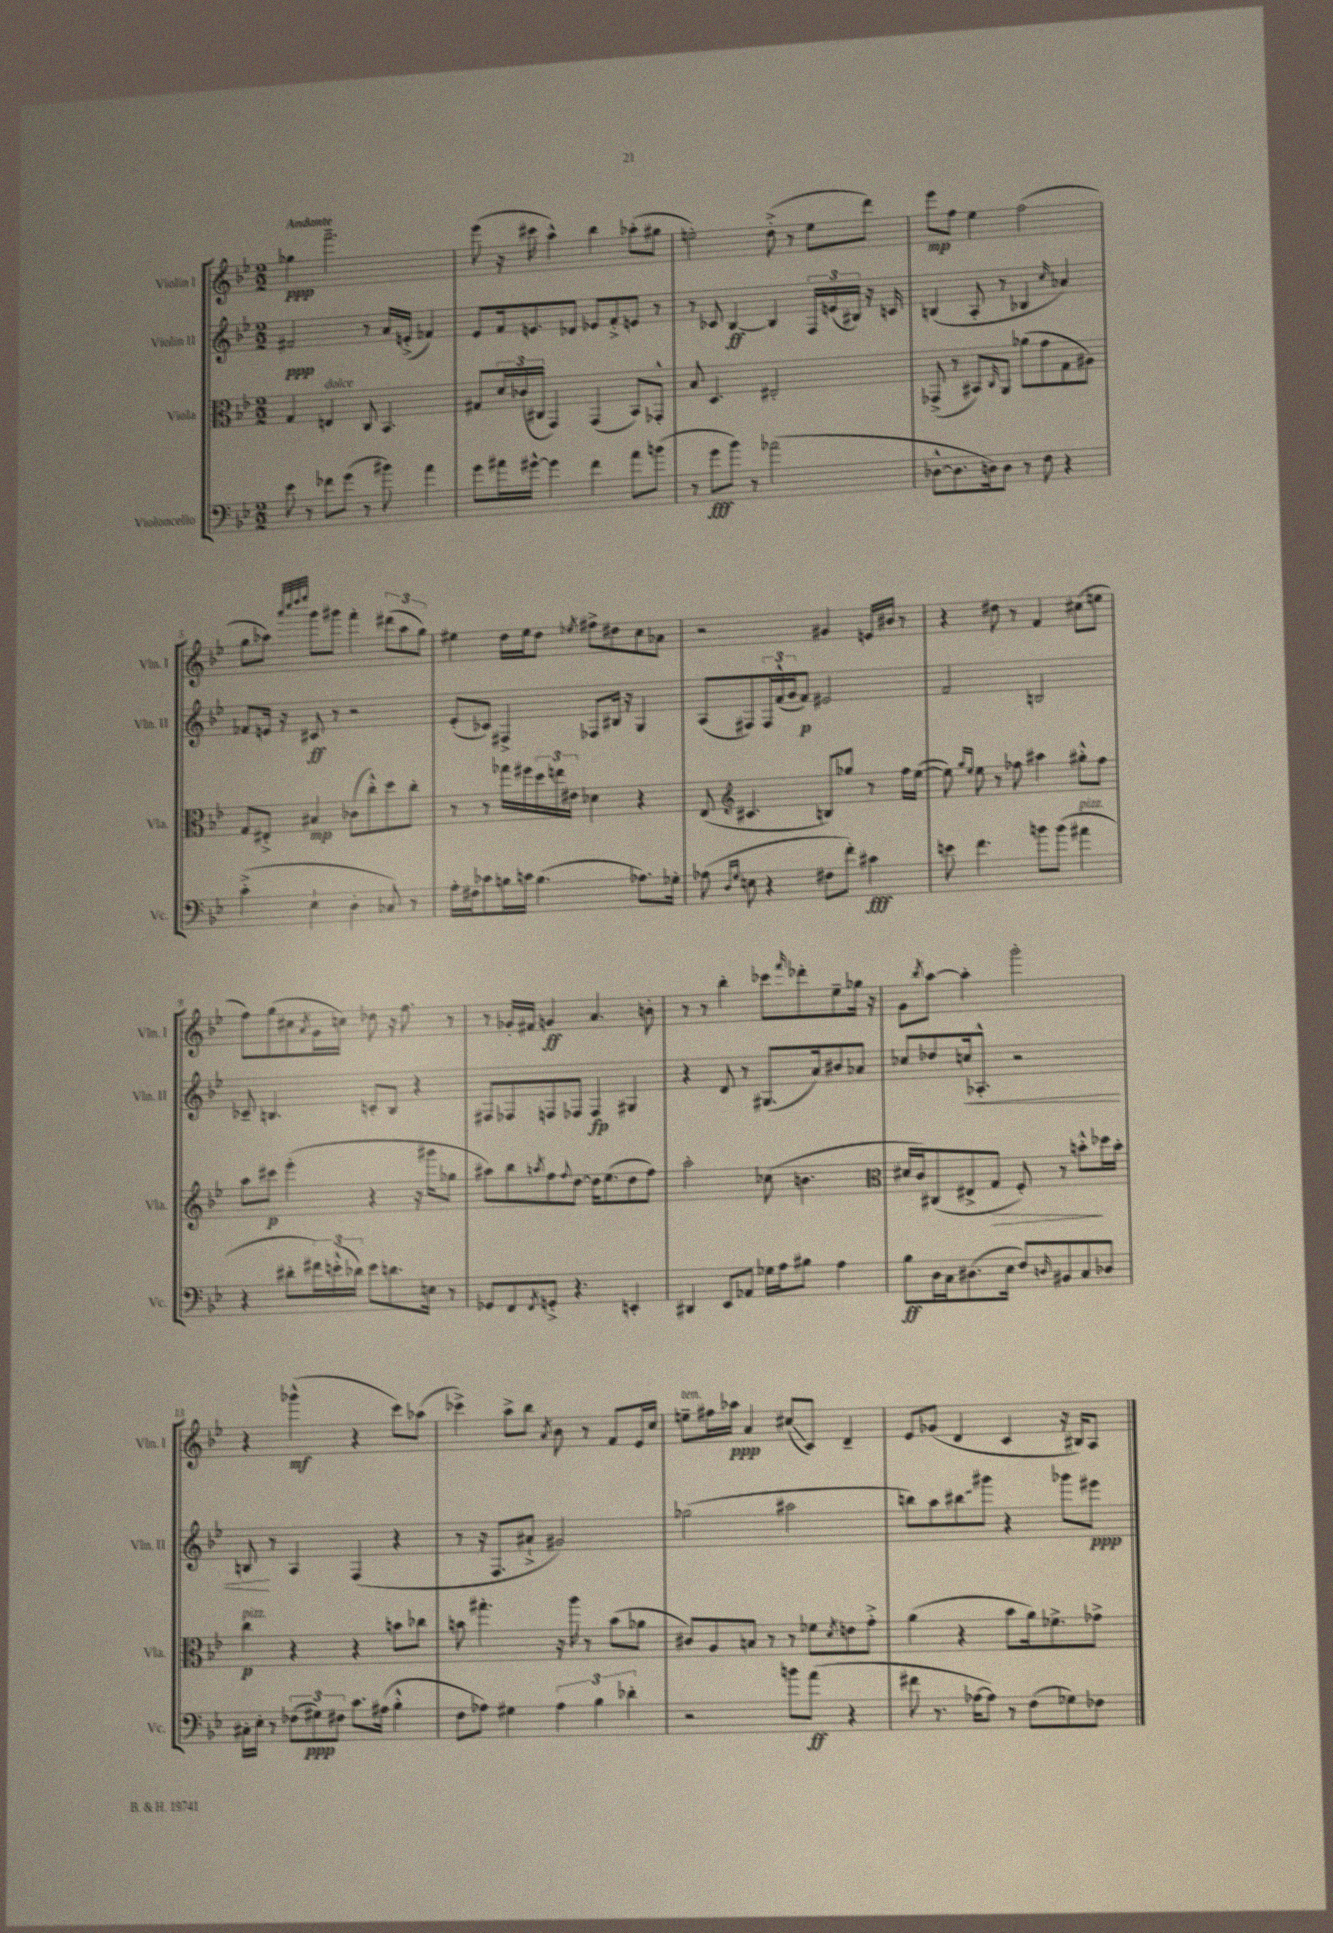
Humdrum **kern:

**kern	**kern	**kern	**kern
*staff4	*staff3	*staff2	*staff1
*clefF4	*clefC3	*clefG2	*clefG2
*k[b-e-]	*k[b-e-]	*k[b-e-]	*k[b-e-]
*M2/2	*M2/2	*M2/2	*M2/2
8e-	4G	2f#	4gg-
8r	.	.	.
8f-	4E	.	2.fff~
(8g	.	.	.
8r	8C	8r	.
8b#)	4.BB-	16a	.
.	.	(16e'^	.
4a	.	4f-)	.
=	=	=	=
8g	8G#	8e-	(8eee-
16a#	24d	16f	16r
.	(24c-	.	.
[16g#^^	.	8.e	16ccc#
.	24C#	.	.
4g#]	4GG)	.	4aa^^)
.	.	8d-	.
4f	(4GG	8e-	4bb-
.	.	8f'^	.
8a#	8BB-)	8e	(8aa-'
(8b	8GG-'^^	8r	8gg#
=	=	=	=
8r	8B-	8r	2ee')
8g	4.D	8c-	.
8b-)	.	[4B-	.
8r	.	.	.
(2a-	2E#'	4B-]	(8dd'^
.	.	.	8r
.	.	24F	8ee
.	.	(24e	.
.	.	24B#)	.
.	.	16r	8ddd)
.	.	16c	.
=	=	=	=
[8D-^^	(8GG-^	(4B	8eee-
8.D-]	8r	.	8ff
.	8BB#)	8A'	4ee-
16D)	.	.	.
.	16qqC	.	.
8D	8AA	8r	.
8r	(8a-	4B-	(2ff
8F	8g	.	.
.	.	16qqcc	.
4r	8G	4a-)	.
.	8A#)	.	.
=	=	=	=
(4c'^	8G	8f-	8gg
.	8E#'^	16e	8aa-)
.	.	16r	.
.	.	.	32qqaaa
.	.	.	32qqcccc
.	.	.	32qqdddd
.	.	.	32qqeeee-
4E-`	4B#	8c#	8ggg
.	.	8r	8ggg#
4D'	(8c-	2r	4fff'
.	8cc'^^)	.	.
8C-)	8dd	.	(12ddd#
.	.	.	12aa-
8r	8cc'	.	.
.	.	.	12gg)
=	=	=	=
16A'	8r	(8e-'	4ee#
16F#	.	.	.
8c-	8r	8c-)	.
16B	16gg-	4F#^	16dd
16c	16ff#	.	16ee#
(4.B	24dd	.	8dd
.	24ee	.	.
.	24e#	.	.
.	.	.	8qee-
.	4d-	8F-	8ff#^
.	.	16B#	8dd#
.	.	16r	.
8.A-)	4r	4G	8cc
.	.	.	8a-
16G-'	.	.	.
=	=	=	=
(8A-	(8E-	(8A	2r
*	*clefG2	*	*
16qqD	.	.	.
16qqG	.	.	.
8E	4.c#	8F#)	.
4r	.	24F#	.
.	.	(24f^^	.
.	.	24g	.
.	.	8f)	.
8F#	8B)	2e#	4g#
8f')	8gg-	.	.
4c#	8r	.	16e
.	.	.	16b#
.	16ff	.	8r
.	([16ee-	.	.
=	=	=	=
8e	8ee-])	2f	4r
.	16qqgg	.	.
.	16qqee-	.	.
4.f	8ee-	.	.
.	8r	.	8dd#
.	8ff-	.	8r
8b	4aa#	2B	4f
(8b	.	.	.
4a#	8gg#'^^	.	(8cc#
.	8ff-	.	8ee
=	=	=	=
4r	8aa	8c-~	8ff)
.	8ccc#	4.B	(8gg
8d#'	(4eee-'	.	8cc#
.	.	.	8qa
24f#)	.	.	16g
(24e'^^	.	.	.
.	.	.	16cc)
24d-)	.	.	.
8e	4r	8c'	8dd-
8.d	.	8B	16r
.	.	.	8.ff
.	16r	4r	.
16E	16ggg#	.	.
8r	8gg-	.	8r
=	=	=	=
8GG-	8aa#)	8F#	8r
8FF	8bb-	8F-	16g-'
.	.	.	16f#
8qFF	8qaa	.	.
8GG'^	8ff	8F	4g
.	8qqff	.	.
4.r	[8dd	8F-	.
.	16dd]	4F-	4.a
.	(8.ee-	.	.
4EE'	8dd	4G#	.
.	8ff)	.	8b'
=	=	=	=
4DD#	2aa'	4r	8r
.	.	.	8r
8EE-	.	8d	4bb-'
8AA-	.	8r	.
16G-	(8cc-	(8.G#	8ccc-
16A	.	.	.
.	.	.	16qqfff
8B#	4.b	.	8ddd-'
.	.	16a)	.
4A	.	8b#	8ee-~
.	.	8a-	16gg-
.	.	.	16r
=	=	=	=
*	*clefC3	*	*
8B-	16d#	8cc-	8g
.	16c)	.	.
.	.	.	8qbb-
16D	(8C#	8dd-	[8aa
16C	.	.	.
(8.D#	8E#^	16cc	4aa']
.	.	8.A-'^^	.
.	8G	.	.
16E-	.	.	.
8F)	8F')	2r	2ggg'
16qqD	.	.	.
8BB#	8r	.	.
8C	8b'^^	.	.
8D-	16dd-	.	.
.	16b'	.	.
=	=	=	=
16C#'	4cc	8B	4r
16E-'	.	.	.
8r	.	8r	.
(12F-	4r	4A	(4ggg-^^
12G#)	.	.	.
12F#	.	.	.
8.c	4r	(4F	4r
(16A#	.	.	.
4B-'^^	8b	4r	8ccc)
.	8cc-	.	(8aa-
=	=	=	=
8F	8b	8r	4ccc-^)
8A-)	4.gg#'	16r	.
.	.	8.F	.
4G#	.	.	8aa^
.	.	8a#`^	8bb-
.	.	.	8qa
6A-	16r	2g#)	8b-
.	16aa	.	.
.	8r	.	8r
6B-	.	.	.
.	(8b	.	8f
6d-'	.	.	.
.	8a-	.	16e-
.	.	.	16cc
=	=	=	=
2r	8c#)	(2gg-	8ee~
.	8A	.	16ff#
.	.	.	16aa-
.	8B	.	4a
.	8r	.	.
8b	8r	2aa#	(8cc#
(8a	8f-	.	8c)
.	8qd	.	.
4r	8e	.	4d~
.	8g'^	.	.
=	=	=	=
8f#	(4a	8bb)	8e-
8.r	.	8aa	(8g-
.	4r	8bb#	4d
[16A-	.	.	.
8A-])	.	8ggg#	.
8r	8b-	4r	4c
(8F	16a)	.	.
.	8.f-^	.	.
8G-)	.	8ggg-	16r
.	.	.	16B#)
8F-	8g-^	8eee#	8A
==	==	==	==
*-	*-	*-	*-
